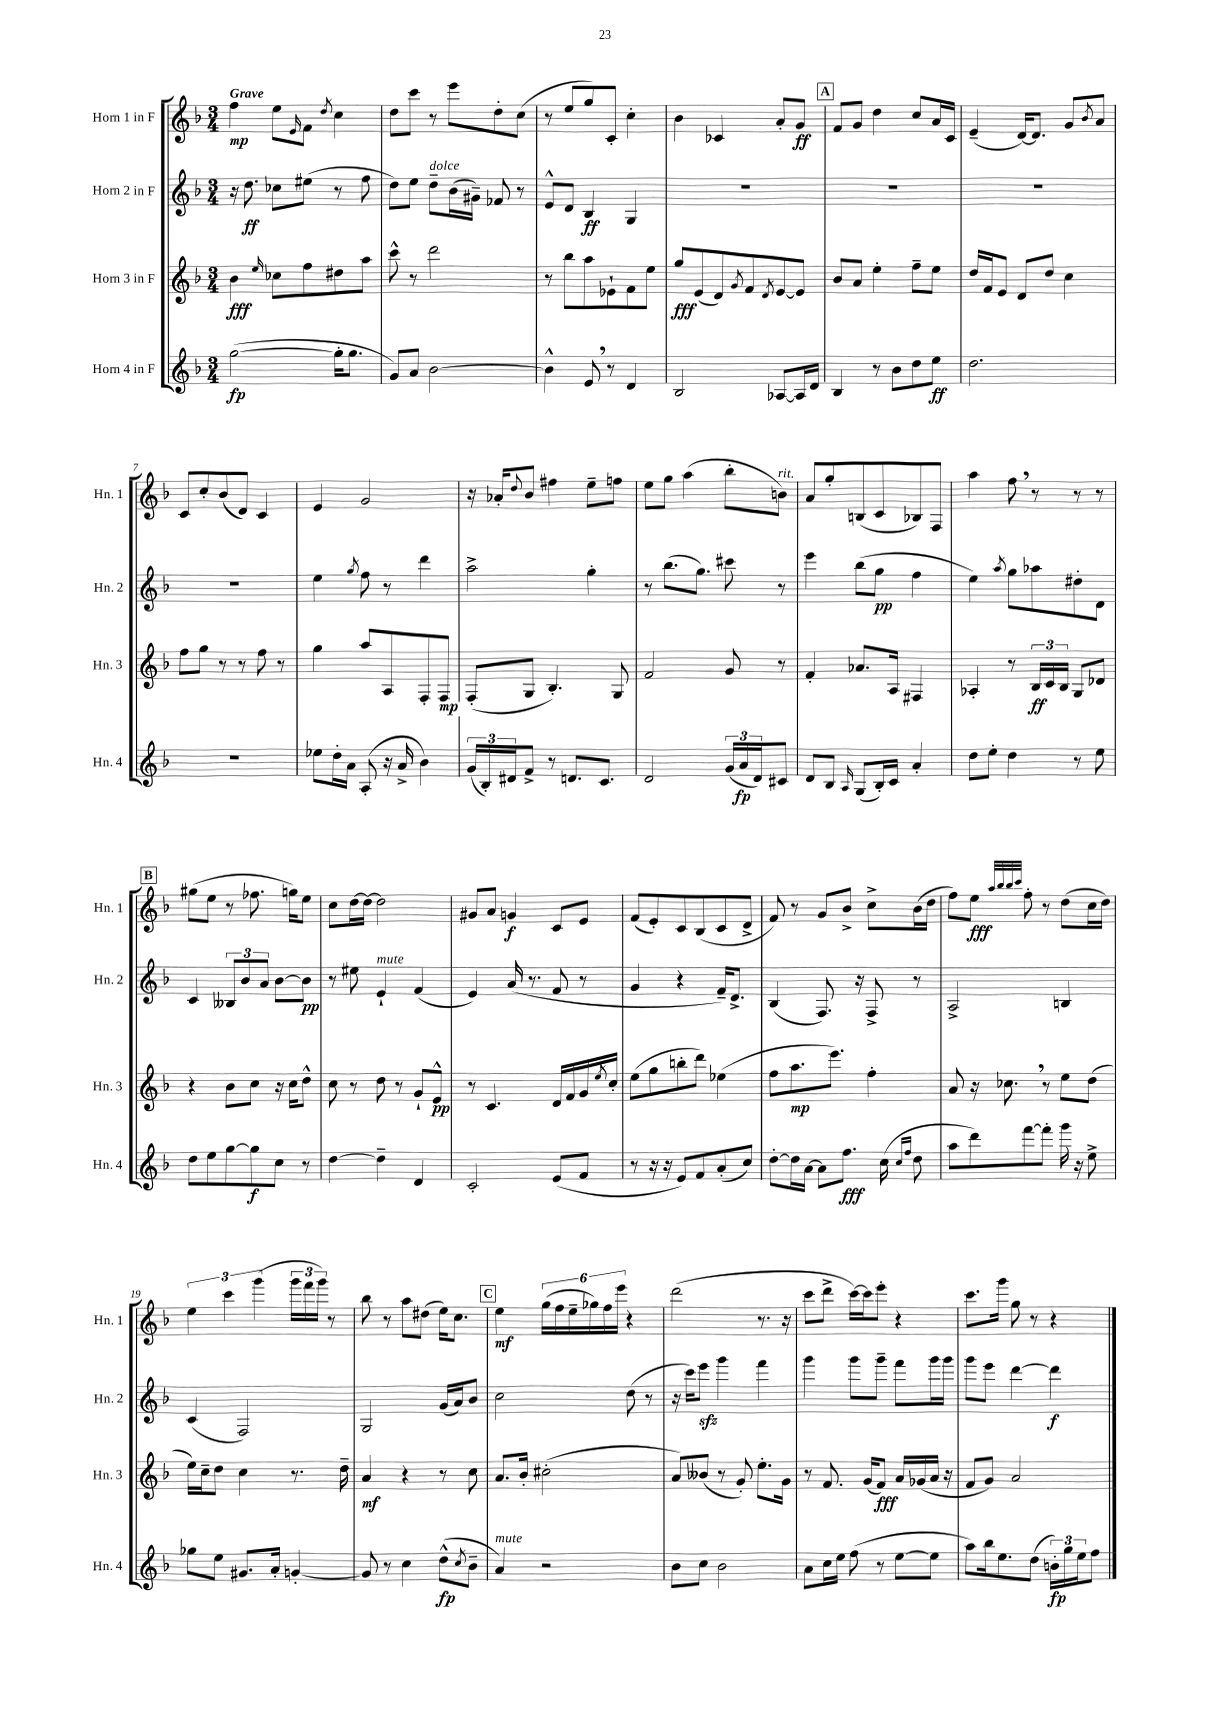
<<
\new StaffGroup <<
\new Staff = "s0" \with { instrumentName = "Horn 1 in F" shortInstrumentName = "Hn. 1" } {
    \clef treble \key f \major \numericTimeSignature \time 3/4 \tempo "Grave"
    f''4\mp e''8 \grace { e'16 } f'8 \acciaccatura { d''8 } c''4 |
    d''8 c'''8 r8 e'''8 d''8-. c''8( |
    r8 e''8 g''8) c'8-. c''4-. |
    bes'4 ces'4 a'8-. g'8\ff |
    \mark \markup { \box "A" } f'8 g'8 d''4 c''8 a'16 c'16 |
    e'4--( d'16~) d'8. g'8 \acciaccatura { bes'8 } a'8 |
    c'8 c''8-. bes'8( d'8) c'4 |
    e'4 g'2 |
    r16 aes'16-. \appoggiatura { d''8 } bes'8 fis''4 e''8-- f''8 |
    e''8 g''8 a''4( bes''8-. b'8^\markup { \italic "rit." }) |
    a'8 g''8-. b8( c'8 bes8) f8 |
    a''4 f''8 \breathe r8 r8 r8 |
    \mark \markup { \box "B" } gis''8( e''8 r8 fes''8. g''16) e''8 |
    c''8 d''16~ d''16~ d''2 |
    gis'8 a'8 g'4\f c'8 e'8 |
    f'8( e'8-.) c'8 bes8( c'8 d'8-> |
    f'8) r8 g'8 bes'8-> c''8-> bes'16( d''16 |
    f''8) e''8\fff \grace { a''32 bes''32 bes''32 c'''32 } f''8-. r8 d''8( c''16 d''16) |
    \tuplet 3/2 { e''4 c'''4 g'''4( } \tuplet 3/2 { g'''16 f'''16 g'''16) } r8 |
    bes''8 r8 a''8 dis''8( e''16) c''8. |
    \mark \markup { \box "C" } e''4\mf \tuplet 6/4 { g''16( f''16 e''16-- ges''16) f''16 e'''16 } r4 |
    d'''2( r8. r16 |
    c'''8 d'''8-> c'''16~) c'''16 e'''8-. r4 |
    c'''8. g'''16 g''8 r8 r4 \bar "|." |
}
\new Staff = "s1" \with { instrumentName = "Horn 2 in F" shortInstrumentName = "Hn. 2" } {
    \clef treble \key f \major \numericTimeSignature \time 3/4
    r16 d''8.\ff ces''8 eis''8( r8 f''8 |
    d''8) e''8 d''8--^\markup { \italic "dolce" } bes'16( gis'16--) fes'8 r8 |
    e'8-^ d'8 bes4\ff g4 |
    R2. |
    \mark \markup { \box "A" } R2. |
    R2. |
    R2. |
    e''4 \acciaccatura { g''8 } f''8 r8 d'''4 |
    a''2-> g''4-. |
    r8 bes''8.( g''8.) cis'''8 r8 |
    e'''4 bes''8( g''8\pp f''4 |
    e''4) \acciaccatura { a''8 } g''8 aes''8 dis''8-. d'8 |
    \mark \markup { \box "B" } c'4 \tuplet 3/2 { beses8 bes'8 a'8 } bes'8~ bes'8\pp |
    r8 eis''8 e'4-!^\markup { \italic "mute" } f'4( |
    e'4) a'16( r8. f'8 r8 |
    g'4 r4 f'16--) d'8.-> |
    bes4( f8.) r16 f8-> r8 |
    a2-> b4 |
    c'4( f2) |
    g2 g'16( a'16) bes'8 |
    \mark \markup { \box "C" } c''2 d''8( r8 |
    r16 c'''16) e'''8\sfz g'''4 f'''4 |
    g'''4 g'''8 g'''8-- f'''8 g'''16 g'''16 |
    g'''8 e'''8 d'''4~ d'''4\f \bar "|." |
}
\new Staff = "s2" \with { instrumentName = "Horn 3 in F" shortInstrumentName = "Hn. 3" } {
    \clef treble \key f \major \numericTimeSignature \time 3/4
    bes'4\fff \grace { e''16 } ces''8 f''8 dis''8 a''8 |
    c'''8-^ r8 d'''2 |
    r8 bes''8 a''8 ees'8-! f'8 e''8 |
    g''8\fff e'8( d'8) \acciaccatura { g'8 } f'8 \acciaccatura { d'8 } e'8~ e'8 |
    \mark \markup { \box "A" } bes'8 a'8 e''4-. f''8-- e''8 |
    d''16 f'16 e'8 d'8 d''8 c''4 |
    f''8 g''8 r8 r8 f''8 r8 |
    g''4 a''8 a8 f8-. f8\mp |
    f8-.( g8 bes4.-.) g8 |
    f'2 g'8 r8 |
    f'4-. aes'8. a16 fis4 |
    aes4-. r8 \tuplet 3/2 { bes16\ff c'16 bes16 } g8 des'8 |
    \mark \markup { \box "B" } r4 bes'8 c''8 r16 c''16 d''8-^ |
    c''8 r8 d''8 r8 g'8-! e'8-^\pp |
    r8 c'4. d'16 f'16 g'16 \acciaccatura { e''8 } c''16-. |
    e''8( g''8 b''8-. d'''8) ees''4( |
    f''8 a''8.\mp e'''8.) f''4-. |
    a'8 r16 ces''8. \breathe r8 e''8 d''8( |
    e''16) c''16-- d''8 c''4 r8. d''16-- |
    a'4\mf r4 r8 c''8 |
    \mark \markup { \box "C" } a'8. bes'16-. cis''2-.( |
    a'8) beses'8( r8 g'8-.) e''8.-. g'16 |
    r8 f'8. g'16( f'8\fff) a'16 ges'16( a'16 r16 |
    f'8 g'8) a'2 \bar "|." |
}
\new Staff = "s3" \with { instrumentName = "Horn 4 in F" shortInstrumentName = "Hn. 4" } {
    \clef treble \key f \major \numericTimeSignature \time 3/4
    g''2~\fp( g''16-. g''8. |
    g'8) a'8 bes'2~ |
    bes'4-^ e'8 \breathe r8 d'4 |
    bes2 aes8~ aes16 d'16 |
    \mark \markup { \box "A" } bes4 r8 bes'8 d''8 e''8\ff |
    d''2. |
    R2. |
    ees''8 d''16-. a'16 a8-.( r16 a'16-> bes'4) |
    \tuplet 3/2 { g'16( bes16-.) dis'16 } f'8-> r8 d'8. c'8. |
    d'2 \tuplet 3/2 { g'16( a'16\fp d'16) } cis'8 |
    d'8 bes8 \grace { a16 } g8( bes16-.) c'16 a'4-. |
    d''8 e''8-. d''4 r8 e''8 |
    \mark \markup { \box "B" } d''8 e''8 g''8~ g''8\f c''8 r8 |
    d''4~ d''4-- d'4 |
    c'2-. e'8( f'8 |
    r8 r16 r16 e'8) f'8 a'8-.( c''8) |
    d''8~-. d''16 a'16~ a'8 f''8.\fff c''16( \grace { c''16 f''16 } d''8 |
    a''8 d'''8) f'''8~ f'''8-. g'''16 r16 e''8-> |
    ges''8 e''8 gis'8. a'16-. g'4~-. |
    g'8 r8 c''4 d''8-^\fp( \acciaccatura { c''8 } bes'8-- |
    \mark \markup { \box "C" } a'4^\markup { \italic "mute" }) r2 |
    bes'8 c''8 bes'2 |
    a'8 c''16 e''16 f''8( r8 e''8~ e''8 |
    a''8) bes''16 e''8. d''8( \tuplet 3/2 { b'16-.\fp) g''16 e''16 } f''8 \bar "|." |
}
>>
>>
